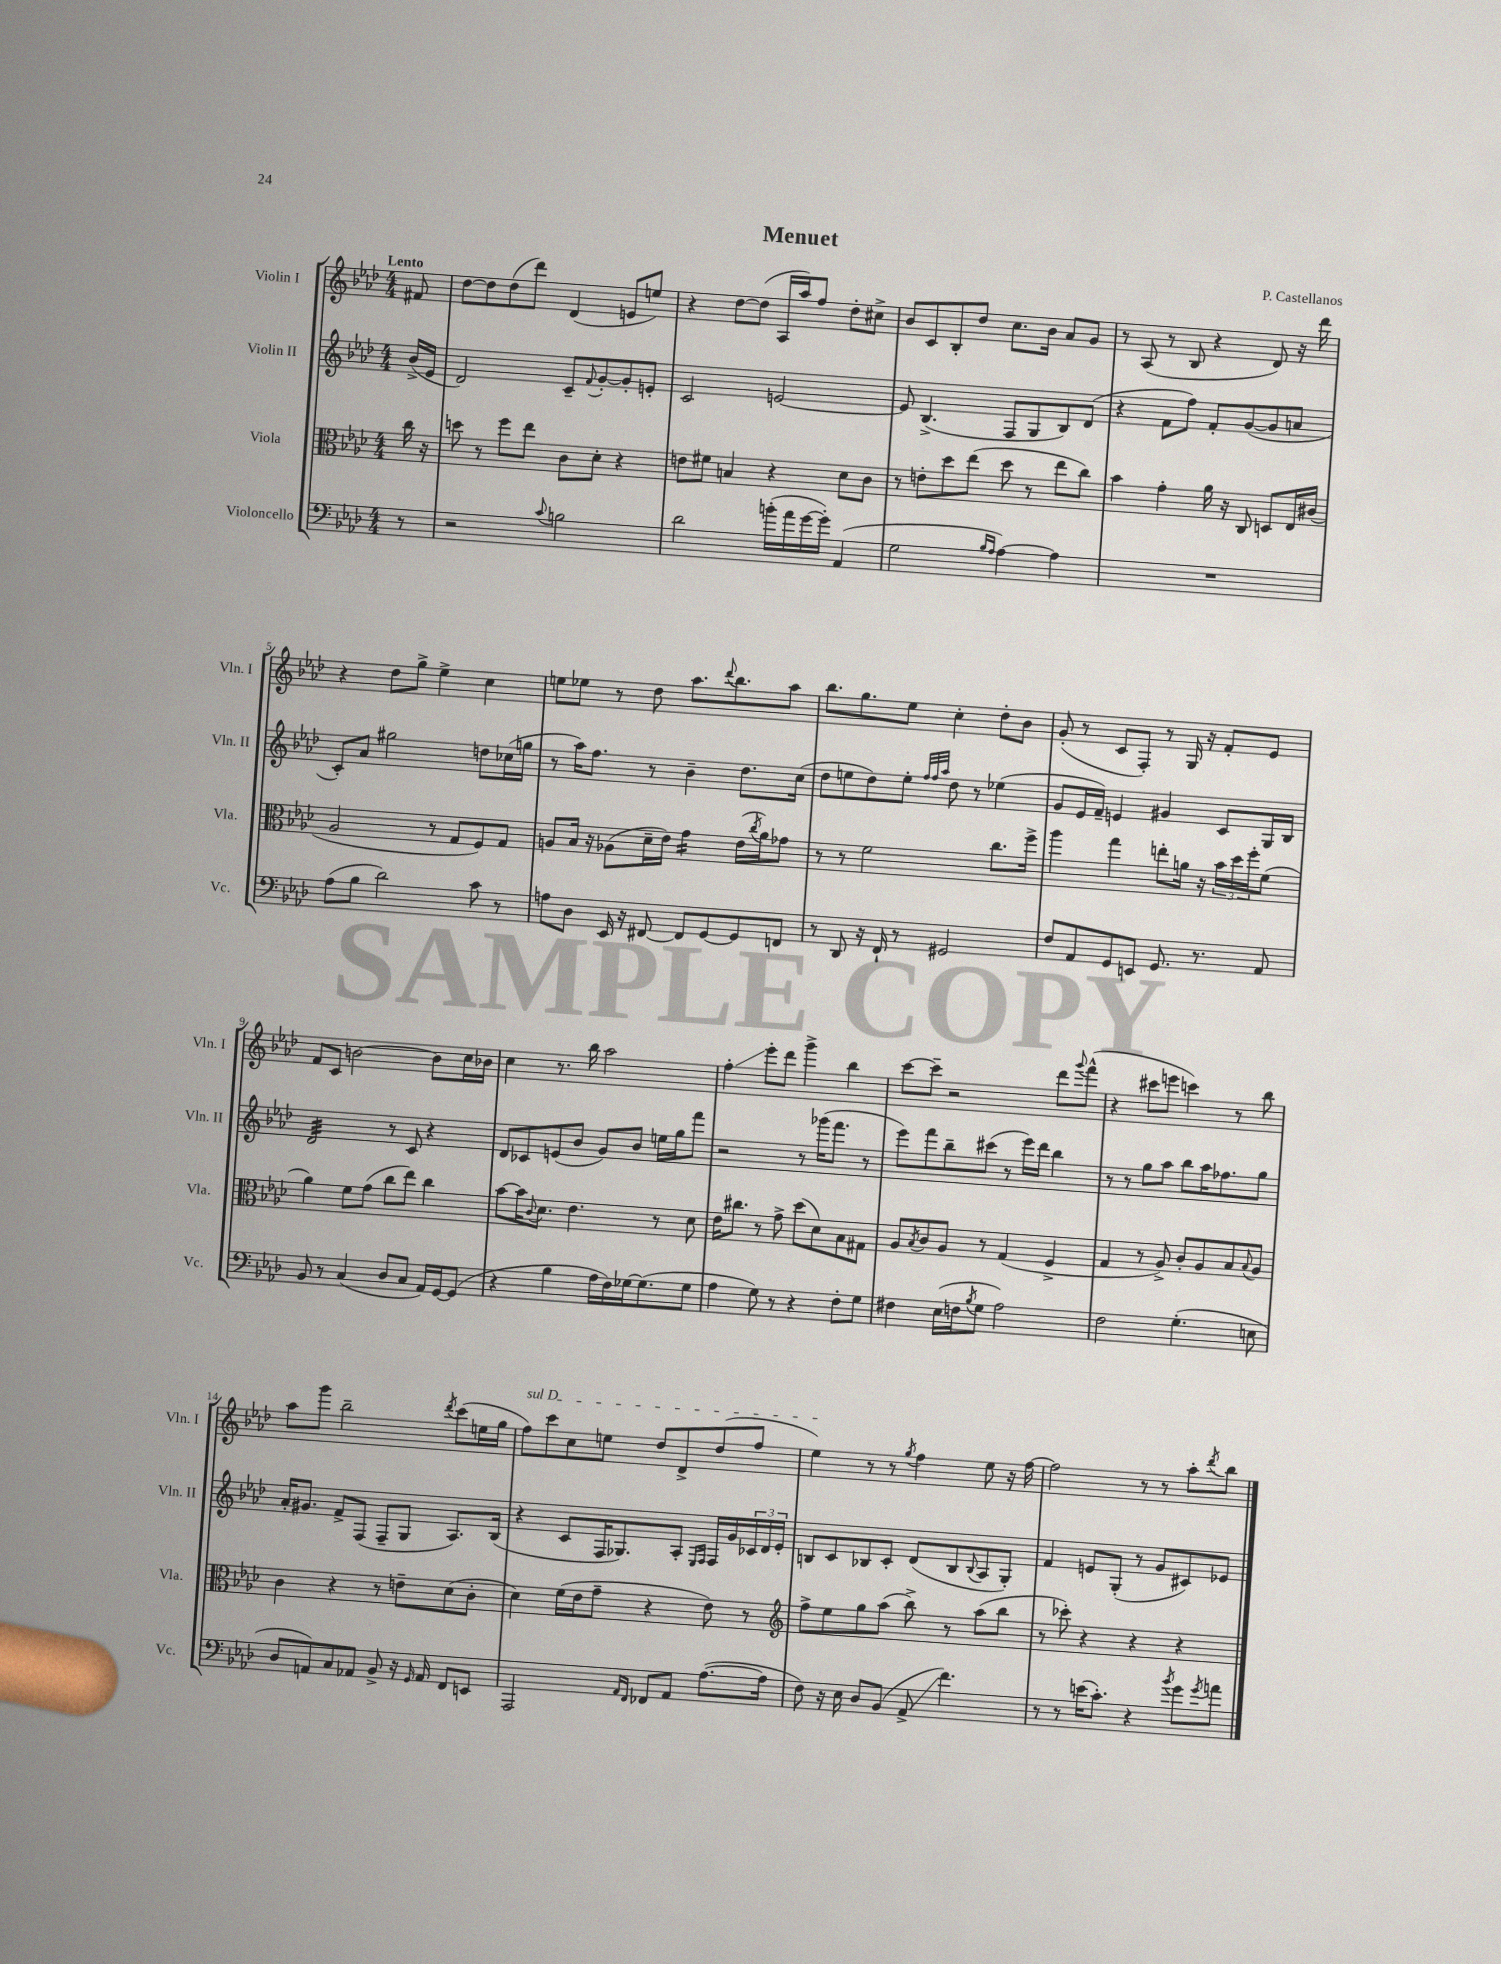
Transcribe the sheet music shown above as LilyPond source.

\header { title = "Menuet" composer = "P. Castellanos" }
<<
\new StaffGroup <<
\new Staff = "s0" \with { instrumentName = "Violin I" shortInstrumentName = "Vln. I" } {
    \clef treble \key aes \major \numericTimeSignature \time 4/4 \partial 8 \tempo "Lento"
    fis'8 |
    des''8~ des''8 des''8( des'''8) des'4( e'8 e''8) |
    r4 des''8~ des''8( aes16 aes''16) f''8 des''8-. cis''8-> |
    bes'8 c'8 bes8-. des''8 c''8. bes'16 aes'8 g'8 |
    r8 aes8( r8 bes8 r4 des'8) r16 des'''16 |
    r4 des''8 g''8-> ees''4-> c''4 |
    e''8 ees''8 r8 des''8 aes''8. \appoggiatura { des'''8 } bes''8. aes''8 |
    bes''8. g''8. ees''8 c''4-. des''8-. bes'8 |
    g'8-.( r8 c'8 f8-.) r8 g16 r16 f'8-. ees'8 |
    f'8 c'8 b'2~ b'8 c''16 bes'16 |
    c''4 r8. bes''16 aes''2 |
    f''4-.\glissando ees'''8-. des'''8 g'''4-> bes''4 |
    c'''8~ c'''8-- r2 des'''8 \appoggiatura { g'''8 } f'''8-^( |
    r4 cis'''8 e'''8 c'''4) r8 bes''8 |
    aes''8 g'''8 bes''2-- \acciaccatura { des'''8 } c'''8( e''16 g''16 |
    \once \override TextSpanner.bound-details.left.text = \markup { \italic "sul D" } f''8\startTextSpan) c'''8 c''8 e''8 des''8 des'8-> des''8( f''8 |
    ees''4\stopTextSpan) r8 r8 \acciaccatura { g''8 } f''4 ees''8 r16 f''16~ |
    f''2 r8 r8 aes''8-. \acciaccatura { des'''8 } bes''8 \bar "|." |
}
\new Staff = "s1" \with { instrumentName = "Violin II" shortInstrumentName = "Vln. II" } {
    \clef treble \key aes \major \numericTimeSignature \time 4/4 \partial 8
    bes'16->( ees'16 |
    des'2) c'8-- \appoggiatura { f'8 } g'8~-. g'8-. e'8-. |
    c'2 e'2~ |
    e'8 bes4.->( f8 g8 bes8) des'8( |
    r4 f'8 f''8) f'8-. g'8~( g'8 a'8 |
    c'8-.) aes'8 gis''2 d''8 ces''16( g''16 |
    r8 aes''16) f''8. r8 bes'4-- des''8. c''16( |
    des''8 e''8 des''8) e''8-. \grace { f''32 f''32 aes''32 } des''8 r8 ees''4( |
    g'8 ees'16 f'16--) e'4 gis'4 c'8 g16 bes16 |
    des'2:32 r8 c'8 r4 |
    des'8 ces'8 e'8( bes'8 g'8) bes'8 e''16 g''16 f'''8 |
    r2 r8 ges'''16( f'''8. r8 |
    ees'''8) f'''8 bes''8-- cis'''8( r8 ees'''16) des'''16 bes''4 |
    r8 r8 g''8 aes''8 bes''8 aes''16 fes''8. g''8 |
    aes'16-. gis'8. f'8-> f8( f8-- g8 aes8.) bes16( |
    r4 c'8 f16 ges8.) aes8-. \grace { ees16 f16 } f16 g'16 \tuplet 3/2 { ces'16 des'16 ees'16-. } |
    b8 c'8 bes8 c'8-. des'8( bes8 \appoggiatura { bes8 } aes8 g8-.) |
    f'4 e'8 g8-.( r8 g'8 cis'8) ees'8 \bar "|." |
}
\new Staff = "s2" \with { instrumentName = "Viola" shortInstrumentName = "Vla." } {
    \clef alto \key aes \major \numericTimeSignature \time 4/4 \partial 8
    c''16 r16 |
    d''8 r8 f''8 ees''8 c'8 des'8-. r4 |
    e'8 fis'8 b4 r4 des'8 c'8 |
    r8 e'8-. des''8 ees''8( des''8 r8 ees''8 c''8) |
    bes'4 g'4-. aes'16 r16 c8 d8 ees16 cis'16( |
    aes2 r8 g8 f8) g8 |
    a8 bes16 r16 aes8( des'16-- ees'16) g'4:16 ees'16( \acciaccatura { c''8 } aes'16) ges'8 |
    r8 r8 f'2 c''8. f''16-> |
    aes''4 g''4 e''8-. a'16 r16 \tuplet 3/2 { bes'16 des''16 f''16-. } f'8( |
    aes'4) f'8 g'8( c''8 ees''8) c''4 |
    bes'8~ bes'16 \appoggiatura { c'8 } des'8. ees'4. r8 des'8 |
    ees'16 cis''8. r8 g'8-> des''8( des'8) bes8 gis8 |
    aes8 \acciaccatura { bes8 } c'8 aes8 r8 g4( f4-> |
    g4 r8 aes8->) c'8-. aes8 bes8 \appoggiatura { bes8 } aes8 |
    c'4 r4 r8 e'8-- des'8( c'8-. |
    des'4) f'16( ees'16 g'8-- r4 ees'8) r8 |
    \clef treble f''8-> ees''8 g''8 aes''8( bes''8->) r8 aes''8( bes''8 |
    r8 ces'''8-.) r4 r4 r4 \bar "|." |
}
\new Staff = "s3" \with { instrumentName = "Violoncello" shortInstrumentName = "Vc." } {
    \clef bass \key aes \major \numericTimeSignature \time 4/4 \partial 8
    r8 |
    r2 \appoggiatura { c'8 } b2 |
    des'2 b'16-.( aes'16 g'16~ g'16-.) aes,4( |
    g2 \grace { bes16 aes16 } aes4~) aes4 |
    R1 |
    aes8( bes8 des'2) c'8 r8 |
    a8 des8 ees,16 r16 fis,8~ fis,8 g,8~ g,8 f,8 |
    r8 des,8 r16 f,16-! r8 gis,2 |
    f8 aes,8 g,8 e,8 g,8. r8. aes,8 |
    bes,8 r8 c4( des8 c8 aes,16) g,16~ g,8( |
    r4 bes4 aes16 f16) ges16~ ges8.( ges8 |
    aes4 g8) r8 r4 f8-. g8 |
    fis4 ees16( f16 \acciaccatura { bes8 } g8 aes2) |
    f2 g4.-.( e8 |
    des8 a,8) c8 aes,8 bes,8-> r16 \grace { g,16 } aes,16 f,8 e,8 |
    aes,,2 \grace { aes,16 f,16 } fes,8 aes,8 aes8.~( aes16 |
    f8) r16 ees16 des8 bes,8( aes,8->\glissando f'4.) |
    r8 r8 e'16( c'8.-.) r4 \acciaccatura { bes'8 } g'8 \acciaccatura { g'8 } a'8 \bar "|." |
}
>>
>>
